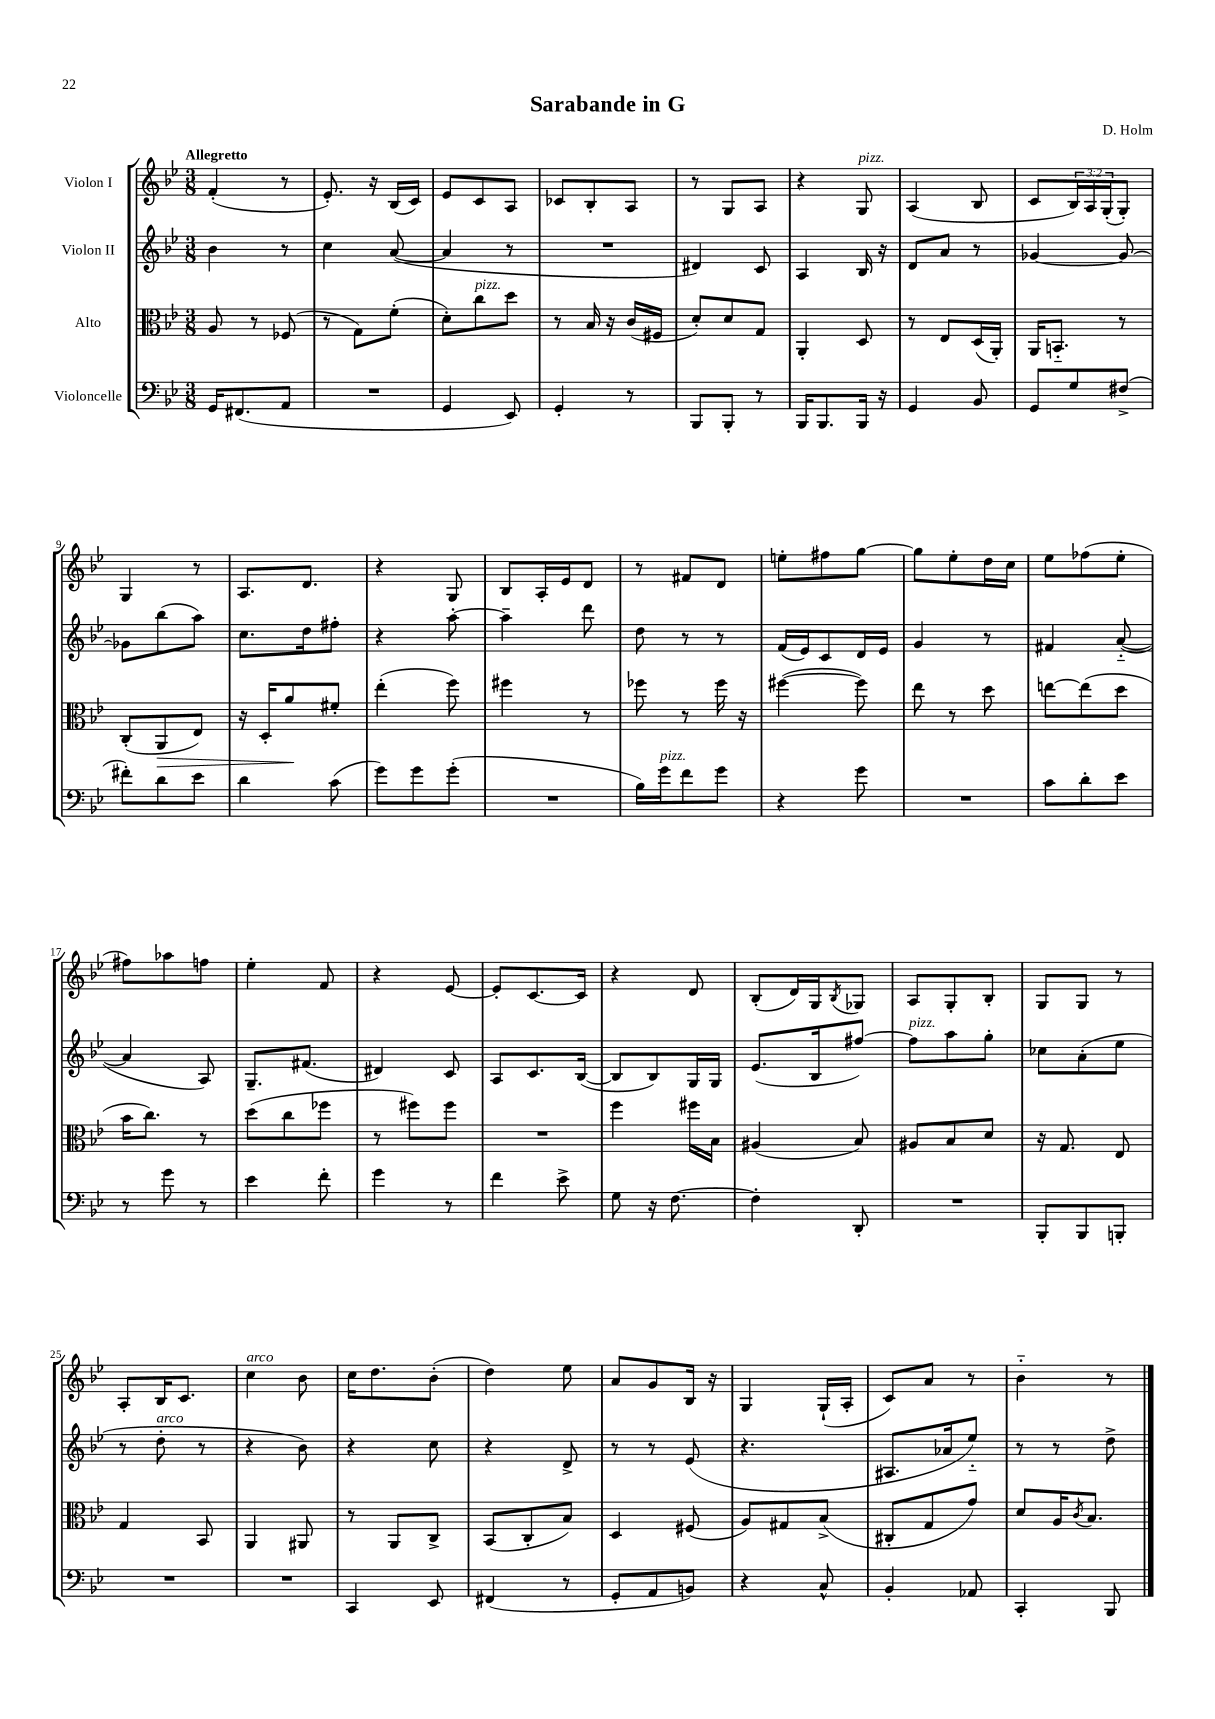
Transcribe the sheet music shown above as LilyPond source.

\header { title = "Sarabande in G" composer = "D. Holm" }
<<
\new StaffGroup <<
\new Staff = "s0" \with { instrumentName = "Violon I" } {
    \clef treble \key bes \major \numericTimeSignature \time 3/8 \override Staff.TupletNumber.text = #tuplet-number::calc-fraction-text \tempo "Allegretto"
    f'4-.( r8 |
    ees'8.-.) r16 bes16( c'16) |
    ees'8 c'8 a8 |
    ces'8 bes8-. a8 |
    r8 g8 a8 |
    r4 g8^\markup { \italic "pizz." } |
    a4( bes8 |
    c'8 \tuplet 3/2 { bes16) a16 g16-.( } g8-.) |
    g4 r8 |
    a8. d'8. |
    r4 g8 |
    bes8 a16-. ees'16 d'8 |
    r8 fis'8 d'8 |
    e''8-. fis''8 g''8~ |
    g''8 ees''8-. d''16 c''16 |
    ees''8 fes''8( ees''8-. |
    fis''8) aes''8 f''8 |
    ees''4-. f'8 |
    r4 ees'8~ |
    ees'8-. c'8.~ c'16 |
    r4 d'8 |
    bes8-.( d'16) g16 \acciaccatura { bes8 } ges8 |
    a8 g8-. bes8-. |
    g8 g8 r8 |
    a8-. bes16 c'8. |
    c''4^\markup { \italic "arco" } bes'8 |
    c''16 d''8. bes'8-.( |
    d''4) ees''8 |
    a'8 g'8 bes16 r16 |
    g4 g16-!( a16-. |
    c'8) a'8 r8 |
    bes'4-_ r8 \bar "|." |
}
\new Staff = "s1" \with { instrumentName = "Violon II" } {
    \clef treble \key bes \major \numericTimeSignature \time 3/8
    bes'4 r8 |
    c''4 a'8~( |
    a'4 r8 |
    R4. |
    dis'4) c'8 |
    a4 bes16 r16 |
    d'8 a'8 r8 |
    ges'4~ ges'8~ |
    ges'8 bes''8( a''8) |
    c''8. d''16 fis''8-. |
    r4 a''8~-. |
    a''4-- d'''8 |
    d''8 r8 r8 |
    f'16( ees'16) c'8 d'16 ees'16 |
    g'4 r8 |
    fis'4 a'8~-_( |
    a'4 a8) |
    g8.-- fis'8.( |
    dis'4) c'8 |
    a8 c'8. bes16~( |
    bes8 bes8) g16 g16 |
    ees'8.( bes16 fis''8~) |
    fis''8^\markup { \italic "pizz." } a''8 g''8-. |
    ces''8 a'8-.( ees''8 |
    r8 d''8-.^\markup { \italic "arco" } r8 |
    r4 bes'8) |
    r4 c''8 |
    r4 d'8-> |
    r8 r8 ees'8( |
    r4. |
    ais8. aes'16 ees''8-_) |
    r8 r8 d''8-> \bar "|." |
}
\new Staff = "s2" \with { instrumentName = "Alto" } {
    \clef alto \key bes \major \numericTimeSignature \time 3/8
    a8 r8 fes8( |
    r8 g8) f'8-.( |
    d'8-.) c''8^\markup { \italic "pizz." } d''8 |
    r8 bes16 r16 c'16( fis16 |
    d'8-.) d'8 g8 |
    a,4-. d8 |
    r8 ees8 d16( a,16-.) |
    a,16 b,8.-_ r8 |
    c8-.( a,8\> ees8) |
    r16 d16-. a'8\! fis'8-. |
    ees''4-.( f''8) |
    fis''4 r8 |
    fes''8 r8 fes''16 r16 |
    fis''4~( fis''8) |
    ees''8 r8 d''8 |
    e''8~ e''8( d''8 |
    bes'16 c''8.) r8 |
    d''8( c''8 fes''8 |
    r8 fis''8) fis''8 |
    R4. |
    f''4 fis''16 bes16 |
    ais4( bes8) |
    ais8 bes8 d'8 |
    r16 g8. ees8 |
    g4 bes,8 |
    a,4 ais,8 |
    r8 a,8 c8-> |
    bes,8( c8-. bes8) |
    d4 fis8( |
    a8) gis8 bes8->( |
    cis8-. g8 g'8) |
    d'8 a16 \acciaccatura { c'8 } bes8. \bar "|." |
}
\new Staff = "s3" \with { instrumentName = "Violoncelle" } {
    \clef bass \key bes \major \numericTimeSignature \time 3/8
    g,16 fis,8.( a,8 |
    R4. |
    g,4 ees,8) |
    g,4-. r8 |
    bes,,8 bes,,8-. r8 |
    bes,,16 bes,,8. bes,,16 r16 |
    g,4 bes,8 |
    g,8 g8 fis8->( |
    fis'8-.) d'8 ees'8 |
    d'4 c'8( |
    g'8) g'8 g'8-.( |
    R4. |
    bes16) g'16^\markup { \italic "pizz." } f'8 g'8 |
    r4 g'8 |
    R4. |
    c'8 d'8-. ees'8 |
    r8 g'8 r8 |
    ees'4 f'8-. |
    g'4 r8 |
    f'4 ees'8-> |
    g8 r16 f8.~ |
    f4-. d,8-. |
    R4. |
    bes,,8-. bes,,8 b,,8-. |
    R4. |
    R4. |
    c,4 ees,8 |
    fis,4( r8 |
    g,8-. a,8 b,8) |
    r4 c8-^ |
    bes,4-. aes,8 |
    c,4-. bes,,8 \bar "|." |
}
>>
>>
